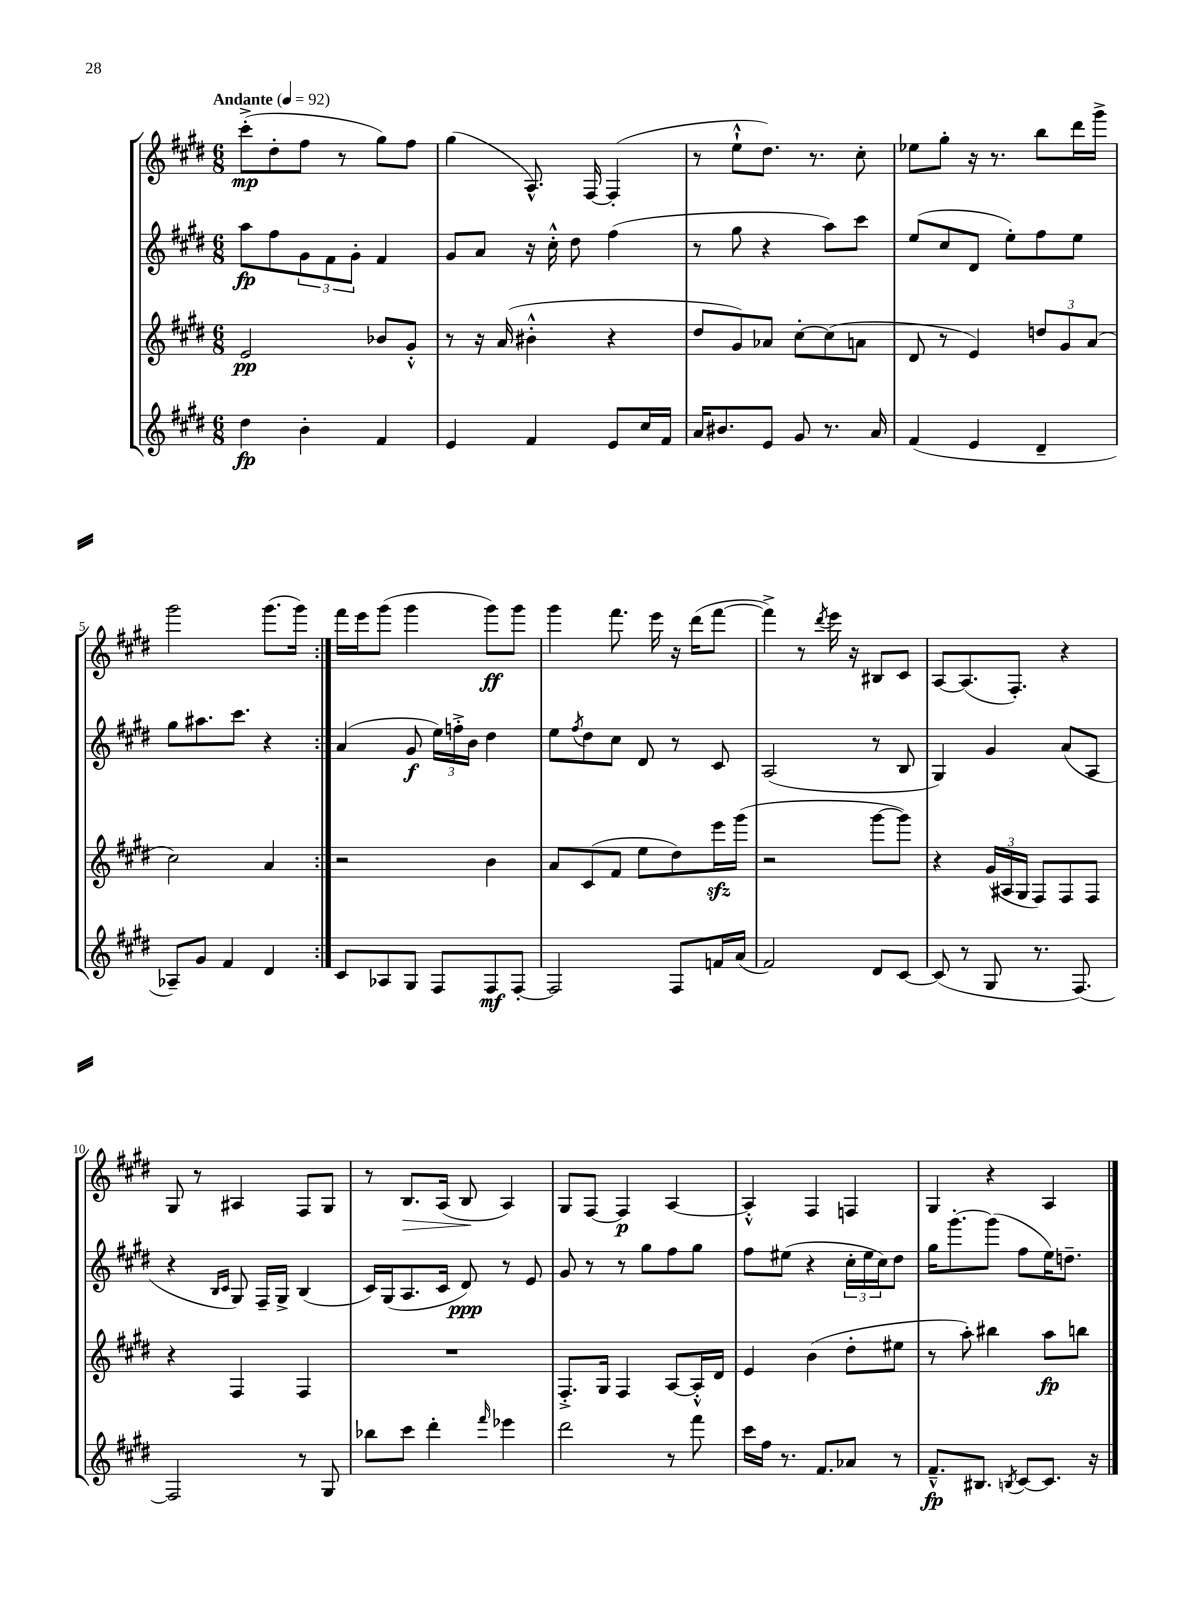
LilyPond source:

<<
\new StaffGroup <<
\new Staff = "s0" {
    \clef treble \key e \major \numericTimeSignature \time 6/8 \tempo "Andante" 4 = 92
    \repeat volta 2 { cis'''8-.->\mp( dis''8-. fis''8 r8 gis''8) fis''8 |
    gis''4( a8.-^) fis16~ fis4-.( |
    r8 e''8-!-^ dis''8.) r8. cis''8-. |
    ees''8 gis''8-. r16 r8. b''8 dis'''16 gis'''16-> |
    gis'''2 gis'''8.( gis'''16) | }
    fis'''16 e'''16 gis'''8( gis'''4 gis'''8\ff) gis'''8 |
    gis'''4 fis'''8. e'''16 r16 dis'''16( fis'''8~ |
    fis'''4->) r8 \acciaccatura { dis'''8 } e'''16 r16 bis8 cis'8 |
    a8~ a8.( fis8.-.) r4 |
    gis8 r8 ais4 fis8 gis8 |
    r8 b8.\> a16( b8\! a4) |
    gis8 fis8~ fis4\p a4~ |
    a4-.-^ fis4 f4 |
    gis4 r4 a4 \bar "|." |
}
\new Staff = "s1" {
    \clef treble \key e \major \numericTimeSignature \time 6/8
    \repeat volta 2 { a''8\fp fis''8 \tuplet 3/2 { gis'8 fis'8 gis'8-. } fis'4 |
    gis'8 a'8 r16 cis''16-.-^ dis''8 fis''4( |
    r8 gis''8 r4 a''8) cis'''8 |
    e''8( cis''8 dis'8 e''8-.) fis''8 e''8 |
    gis''8 ais''8. cis'''8. r4 | }
    a'4( gis'8\f \tuplet 3/2 { e''16) f''16-.-> b'16 } dis''4 |
    e''8 \acciaccatura { fis''8 } dis''8 cis''8 dis'8 r8 cis'8 |
    a2( r8 b8 |
    gis4) gis'4 a'8( a8 |
    r4 \grace { b16 cis'16 } gis8) fis16-- gis16-> b4( |
    cis'16) gis16( a8. cis'16 dis'8\ppp) r8 e'8 |
    gis'8 r8 r8 gis''8 fis''8 gis''8 |
    fis''8 eis''8( r4 \tuplet 3/2 { cis''16-. eis''16 cis''16) } dis''8 |
    gis''16 gis'''8.~-. gis'''8( fis''8 e''16) d''8.-- \bar "|." |
}
\new Staff = "s2" {
    \clef treble \key e \major \numericTimeSignature \time 6/8
    \repeat volta 2 { e'2\pp bes'8 gis'8-.-^ |
    r8 r16 a'16( bis'4-.-^ r4 |
    dis''8 gis'8) aes'8 cis''8~-. cis''8( a'8 |
    dis'8 r8 e'4) \tuplet 3/2 { d''8 gis'8 a'8( } |
    cis''2) a'4 | }
    r2 b'4 |
    a'8 cis'8( fis'8 e''8 dis''8) e'''16\sfz gis'''16( |
    r2 gis'''8~ gis'''8) |
    r4 \tuplet 3/2 { gis'16( ais16 gis16 } fis8) fis8 fis8 |
    r4 fis4 fis4 |
    R2. |
    fis8.-.-> gis16 fis4 a8~ a16-.-^ dis'16 |
    e'4 b'4( dis''8-. eis''8 |
    r8 a''8-.) bis''4 a''8\fp b''8 \bar "|." |
}
\new Staff = "s3" {
    \clef treble \key e \major \numericTimeSignature \time 6/8
    \repeat volta 2 { dis''4\fp b'4-. fis'4 |
    e'4 fis'4 e'8 cis''16 fis'16 |
    a'16 bis'8. e'8 gis'8 r8. a'16 |
    fis'4( e'4 dis'4-- |
    aes8--) gis'8 fis'4 dis'4 | }
    cis'8 aes8 gis8 fis8 fis8\mf fis8~-. |
    fis2 fis8 f'16 a'16( |
    fis'2) dis'8 cis'8~ |
    cis'8( r8 gis8 r8. fis8.~) |
    fis2 r8 gis8 |
    bes''8 cis'''8 dis'''4-. \grace { fis'''16 } ees'''4 |
    dis'''2 r8 fis'''8 |
    cis'''16 fis''16 r8. fis'8. aes'8 r8 |
    fis'8.---^\fp bis8. \acciaccatura { b8 } cis'8~ cis'8. r16 \bar "|." |
}
>>
>>
